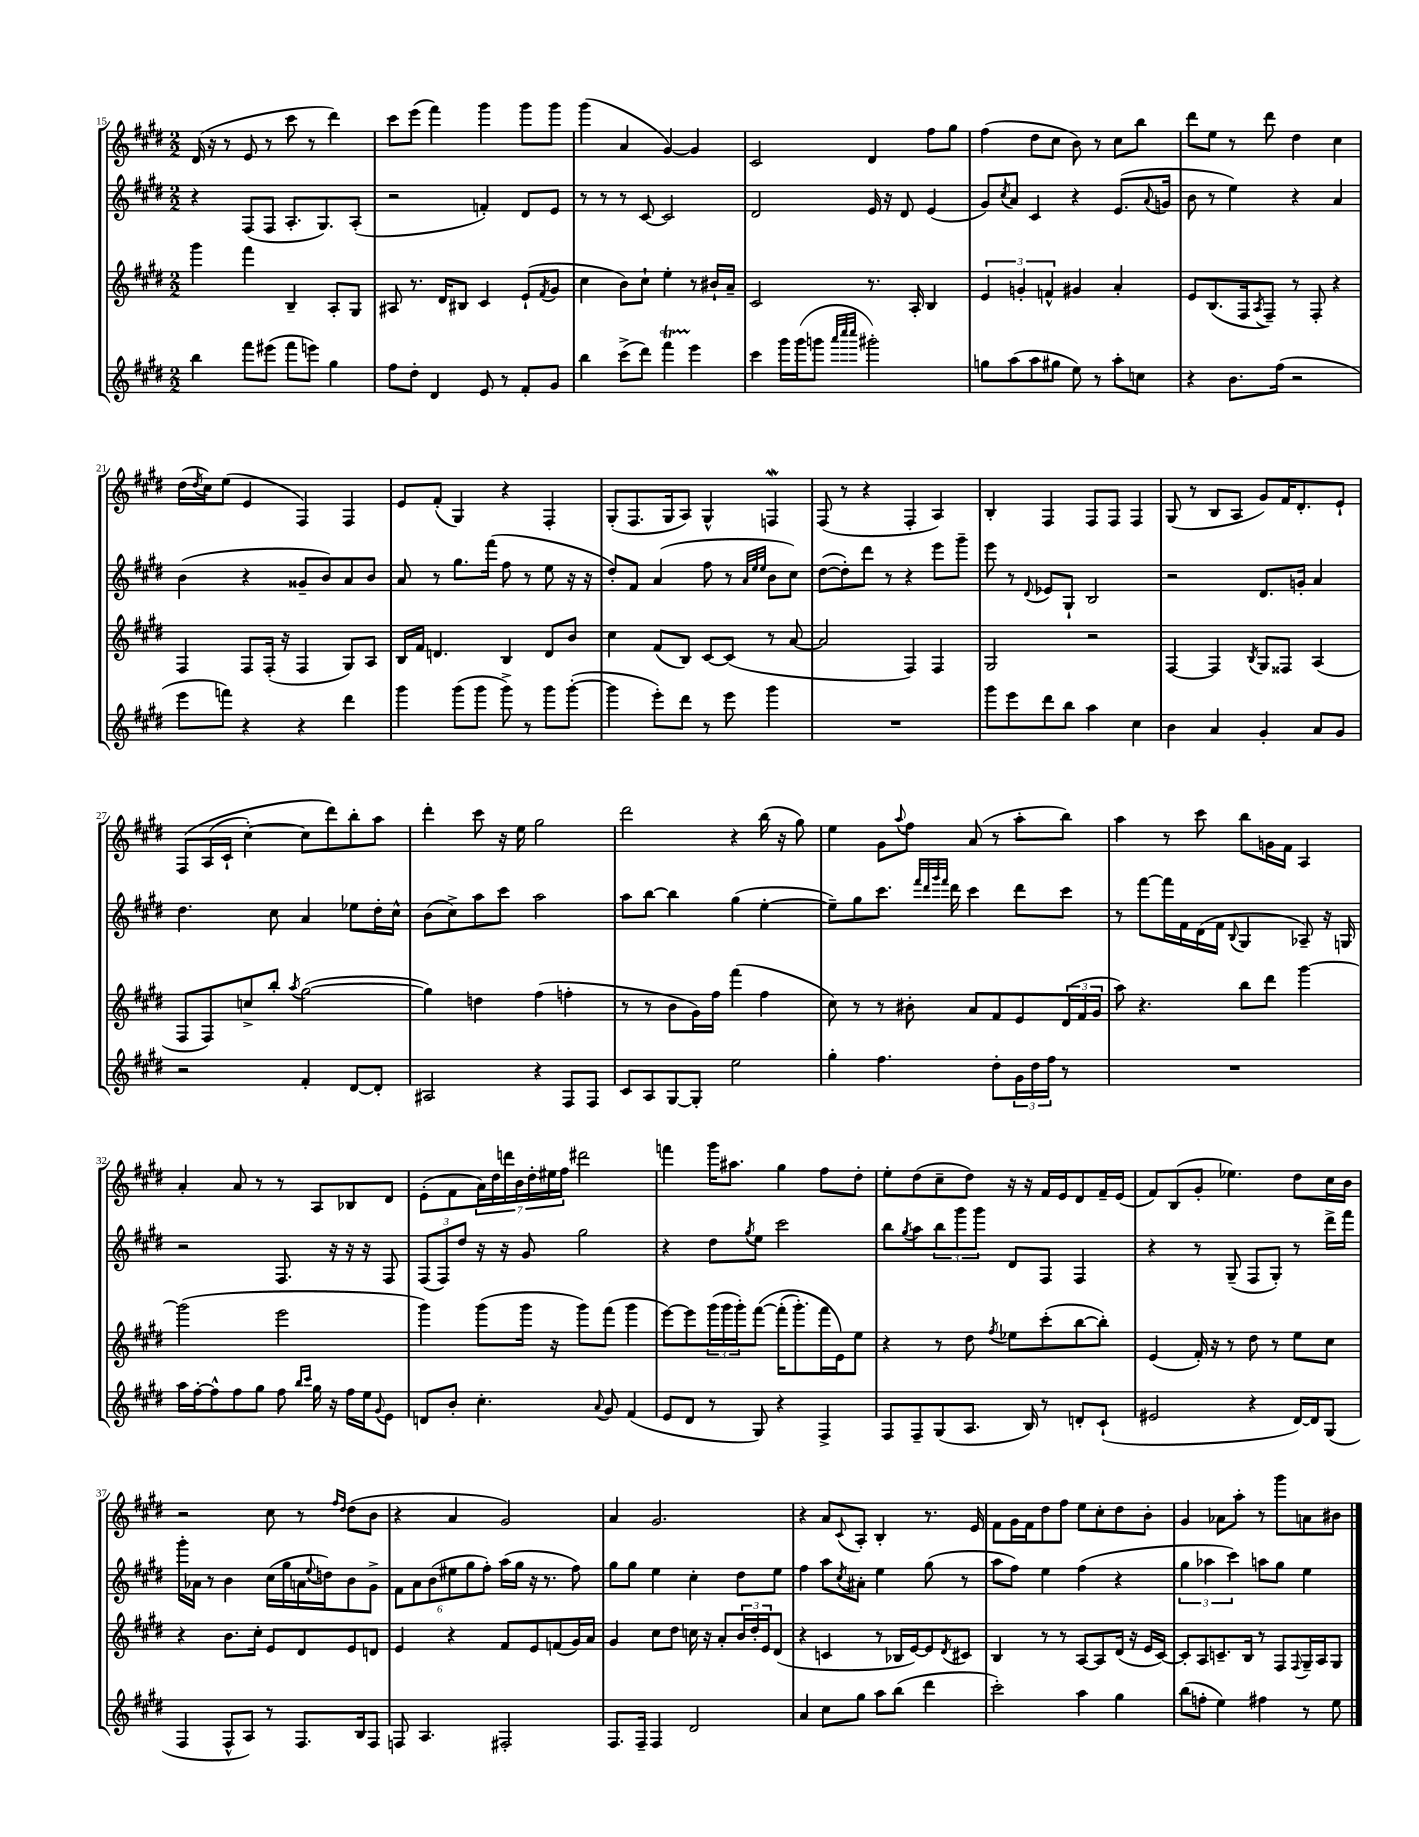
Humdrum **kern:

**kern	**kern	**kern	**kern
*staff4	*staff3	*staff2	*staff1
*clefG2	*clefG2	*clefG2	*clefG2
*k[f#c#g#d#]	*k[f#c#g#d#]	*k[f#c#g#d#]	*k[f#c#g#d#]
*M2/2	*M2/2	*M2/2	*M2/2
4bb	4ggg#	4r	(16d#
.	.	.	16r
.	.	.	8r
8fff#	4fff#	(8F#	8e
(8eee#	.	8F#	8r
8fff#	4B~	8.A'	8ccc#
8eee)	.	.	8r
.	.	8.G#)	.
4gg#	8A'	.	4ddd#)
.	8G#	(8A'	.
=	=	=	=
8ff#	8A#	2r	8ccc#
8dd#'	8.r	.	(8eee
4d#	.	.	4fff#)
.	16d#	.	.
.	8B#	.	.
8e	4c#	4f')	4ggg#
8r	.	.	.
8f#'	(8e`	8d#	8ggg#
.	8qf#	.	.
8g#	8g#	8e	8ggg#
=	=	=	=
4bb	4cc#	8r	(4ggg#
.	.	8r	.
(8ccc#^	8b)	8r	4a
8ddd#)	8cc#`	[8c#	.
4fff#	4ee'	2c#]	[4g#)
4eee	8r	.	4g#]
.	16b#`	.	.
.	16a~	.	.
=	=	=	=
4ccc#	2c#	2d#	2c#
16ggg#	.	.	.
(16ggg#	.	.	.
8ggg	.	.	.
32qqaaa	.	.	.
32qqcccc#	.	.	.
32qqcccc#	.	.	.
2ggg#')	8.r	16e	4d#
.	.	16r	.
.	.	8d#	.
.	16A'	.	.
.	4B	(4e	8ff#
.	.	.	8gg#
=	=	=	=
8gg	6e	8g#)	(4ff#
.	.	8qcc#	.
(8aa	.	8a	.
.	6g'	.	.
8aa	.	4c#	8dd#
.	6f^^	.	.
8gg#	.	.	8cc#
8ee)	4g#	4r	8b)
8r	.	.	8r
8aa'	4a'	(8.e	8cc#
8cc	.	.	8bb
.	.	8qqa	.
.	.	16g	.
=	=	=	=
4r	8e	8b	8ddd#
.	(8.B	8r	8ee
8.b	.	4ee)	8r
.	16F#	.	.
.	8qA	.	.
.	8F#~)	.	8ddd#
(16ff#	.	.	.
2r	8r	4r	4dd#
.	8F#'	.	.
.	4r	4a	4cc#
=	=	=	=
8eee	4F#	(4b	(16dd#
.	.	.	8qdd#
.	.	.	16cc#)
8fff)	.	.	(8ee
4r	8F#	4r	4e
.	(16F#'	.	.
.	16r	.	.
4r	4F#	8g##~	4F#)
.	.	8b)	.
4ddd#	8G#)	8a	4F#
.	8A	8b	.
=	=	=	=
4ggg#	16B	8a	8e
.	16f#	.	.
.	4.d	8r	(8f#'
(8ggg#	.	8.gg#	4G#)
8ggg#	.	.	.
.	.	(16fff#	.
8ggg#^)	4B	8ff#	4r
8r	.	8r	.
8ggg#	8d	8ee	4F#'
([8ggg#'	8b	16r	.
.	.	16r	.
=	=	=	=
4ggg#]	4cc#	8dd#')	(8G#'
.	.	8f#	8.F#
8eee')	(8f#	(4a	.
.	.	.	16G#
8ddd#	8B)	.	8A)
8r	[8c#	8ff#	4G#^^
8eee	(8c#]	8r	.
.	.	32qqa	.
.	.	32qqee	.
.	.	32qqee	.
4ggg#	8r	8b	4F
.	[8a	8cc#)	.
=	=	=	=
1r	2a]	([8dd#	(8F#
.	.	8dd#'])	8r
.	.	8ddd#	4r
.	.	8r	.
.	4F#)	4r	4F#'
.	4F#	8eee	4A)
.	.	8ggg#~	.
=	=	=	=
8ggg#	2G#	8eee	4B'
8eee	.	8r	.
.	.	8qqd#	.
8ddd#	.	8e-	4F#
8bb	.	8G#`	.
4aa	2r	2B	8F#
.	.	.	8F#
4cc#	.	.	4F#
=	=	=	=
4b	[4F#	2r	(8G#
.	.	.	8r
4a	4F#]	.	8B
.	.	.	8A
.	8qB	.	.
4g#'	8G#	8.d#	8g#)
.	8F##	.	16f#
.	.	16g'	8.d#'
8a	(4A	4a	.
8g#	.	.	8e`
=	=	=	=
2r	8F#	4.dd#	&(8F#
.	8F#)	.	(16A
.	.	.	16c#`
.	8cc^	.	[4cc#')
.	8bb'	8cc#	.
.	8qaa	.	.
4f#'	([2gg#	4a	8cc#]
.	.	.	8ddd#&)
[8d#	.	8ee-	8bb'
8d#']	.	16dd#'	8aa
.	.	16cc#^^	.
=	=	=	=
2A#	4gg#])	(8b	4ddd#'
.	.	8cc#^)	.
.	4dd	8aa	8ccc#
.	.	8ccc#	16r
.	.	.	16ee
4r	(4ff#	2aa	2gg#
8F#	4ff'	.	.
8F#	.	.	.
=	=	=	=
8c#	8r	8aa	2ddd#
8A	8r	[8bb	.
[8G#	8b	4bb]	.
8G#']	16g#)	.	.
.	16ff#	.	.
2ee	(4fff#	(4gg#	4r
.	4ff#	[4ee'	(16bb
.	.	.	16r
.	.	.	8gg#)
=	=	=	=
4gg#'	8cc#)	8ee~])	4ee
.	8r	8gg#	.
4.ff#	8r	8.ccc#	8g#
.	.	.	8qqaa
.	8b#'	.	8ff#
.	.	32qqfff#	.
.	.	32qqddd#	.
.	.	32qqggg#	.
.	.	32qqfff#	.
.	.	16ddd#	.
.	8a	4ccc#	(8a
8dd#'	8f#	.	8r
24g#	8e	8ddd#	8aa'
24dd#	.	.	.
24ff#	.	.	.
8r	(24d#	8ccc#	8bb)
.	24f#	.	.
.	24g#	.	.
=	=	=	=
1r	8aa)	8r	4aa
.	4.r	[8fff#	.
.	.	16fff#]	8r
.	.	16f#	.
.	.	(16d#	8ccc#
.	.	16f#	.
.	.	8qqB	.
.	8bb	4G#	8bb
.	8ddd#	.	16g
.	.	.	16f#
.	[4ggg#	8A-~)	4A
.	.	16r	.
.	.	16G	.
=	=	=	=
16aa	(2ggg#]	2r	4a'
[16ff#'	.	.	.
8ff#^^]	.	.	.
8ff#	.	.	8a
8gg#	.	.	8r
8ff#	2eee	8.F#	8r
16qqbb	.	.	.
16qqccc#	.	.	.
16gg#	.	.	8A
16r	.	16r	.
16ff#	.	16r	8B-
16ee	.	16r	.
8qqg#	.	.	.
8e	.	8F#	8d#
=	=	=	=
8d	4ggg#)	(12F#	(8e'
.	.	12F#)	.
8b'	.	.	8f#
.	.	12dd#	.
4.cc#'	(8ggg#	16r	28a)
.	.	.	28dd#
.	.	16r	.
.	.	.	28ddd
.	.	.	28b
.	16ggg#	8g#	.
.	.	.	28dd#'
.	.	.	28ee#
.	16r	.	.
.	.	.	28ff#
.	8ggg#)	2gg#	2ddd#
8qqa	.	.	.
8g#	(8fff#	.	.
(4f#	4ggg#	.	.
=	=	=	=
8e	[8eee)	4r	4fff
8d#	8eee]	.	.
8r	(24ggg#	8dd#	16ggg#
.	24ggg#	.	.
.	.	.	8.aa#
.	24ggg#')	.	.
.	.	8qgg#	.
8G#)	&([8fff#	8ee	.
4r	(16fff#']	2ccc#	4gg#
.	8.ggg#')	.	.
4F#^	16fff#	.	8ff#
.	16e&)	.	.
.	8ee	.	8dd#'
=	=	=	=
8F#	4r	8bb	8ee'
.	.	8qgg#	.
8F#~	.	8aa	(8dd#
(8G#	8r	12bb	8cc#~
.	.	12ggg#	.
8.A	8dd#	.	8dd#)
.	.	12ggg#	.
.	8qff#	.	.
.	8ee-	8d#	16r
16B)	.	.	16r
8r	(8ccc#'	8F#	16f#
.	.	.	16e
8d'	[8bb	4F#	8d#
(8c#`	8bb'])	.	16f#~
.	.	.	(16e
=	=	=	=
2e#	(4e	4r	8f#)
.	.	.	(8B
.	16f#')	8r	8g#'
.	16r	.	.
.	8r	(8G#~	4.ee-)
4r	8dd#	8F#	.
.	8r	8G#')	.
[16d#)	8ee	8r	8dd#
16d#]	.	.	.
(8G#	8cc#	16ddd#^	16cc#
.	.	16fff#	16b
=	=	=	=
4F#	4r	16ggg#'	2r
.	.	16a-	.
.	.	8r	.
8F#^^	8.b	4b	.
8A)	.	.	.
.	16cc#'	.	.
8r	8e	(16cc#	8cc#
.	.	16gg#	.
8.F#	8d#	16a	8r
.	.	8qqee	.
.	.	16dd)	.
.	.	.	16qqff#
.	.	.	16qqdd#
.	8e	8b	(8dd#
16B	.	.	.
8F#	8d	8g#^	8b
=	=	=	=
8F	4e	12f#	4r
.	.	12a	.
4.A	.	.	.
.	.	(12b	.
.	4r	12ee#	4a
.	.	12gg#	.
.	.	12ff#')	.
2F#'	8f#	(16aa	2g#)
.	.	16gg#	.
.	8e	16r	.
.	.	8.r	.
.	(8f	.	.
.	16g#)	8ff#)	.
.	16a	.	.
=	=	=	=
8.F#	4g#	8gg#	4a
.	.	8gg#	.
16F#~	.	.	.
4F#	8cc#	4ee	2.g#
.	8dd#	.	.
2d#	16cc	4cc#'	.
.	16r	.	.
.	8a'	.	.
.	24b	8dd#	.
.	24dd#'	.	.
.	24e	.	.
.	(8d#	8ee	.
=	=	=	=
4a	4r	4ff#	4r
8cc#	4c	8aa	8a
.	.	8qcc#	8qqc#
8gg#	.	8a#'	8A'
8aa	8r	4ee	4B'
(8bb	16B-	.	.
.	[16e)	.	.
4ddd#	8e]	(8gg#	8.r
.	8qd#	.	.
.	8c#	8r	.
.	.	.	16e
=	=	=	=
2ccc#')	4B	8aa	8f#
.	.	8ff#)	16g#
.	.	.	16f#
.	8r	4ee	8dd#
.	8r	.	8ff#
4aa	[8A	(4ff#	8ee
.	8A]	.	8cc#'
4gg#	(16d#	4r	8dd#
.	16r	.	.
.	16e	.	8b'
.	[16c#)	.	.
=	=	=	=
(8bb	8c#']	6gg#	4g#
8ff'	8A	.	.
.	.	6aa-	.
4ee)	8.c~	.	8a-
.	.	6ccc#)	.
.	.	.	8aa'
.	16B	.	.
4ff#	8r	8aa	8r
.	8F#	8gg#	8ggg#
.	8qqF#	.	.
8r	16G#~	4ee	8a
.	16A	.	.
8ee	8G#	.	8b#
==	==	==	==
*-	*-	*-	*-
